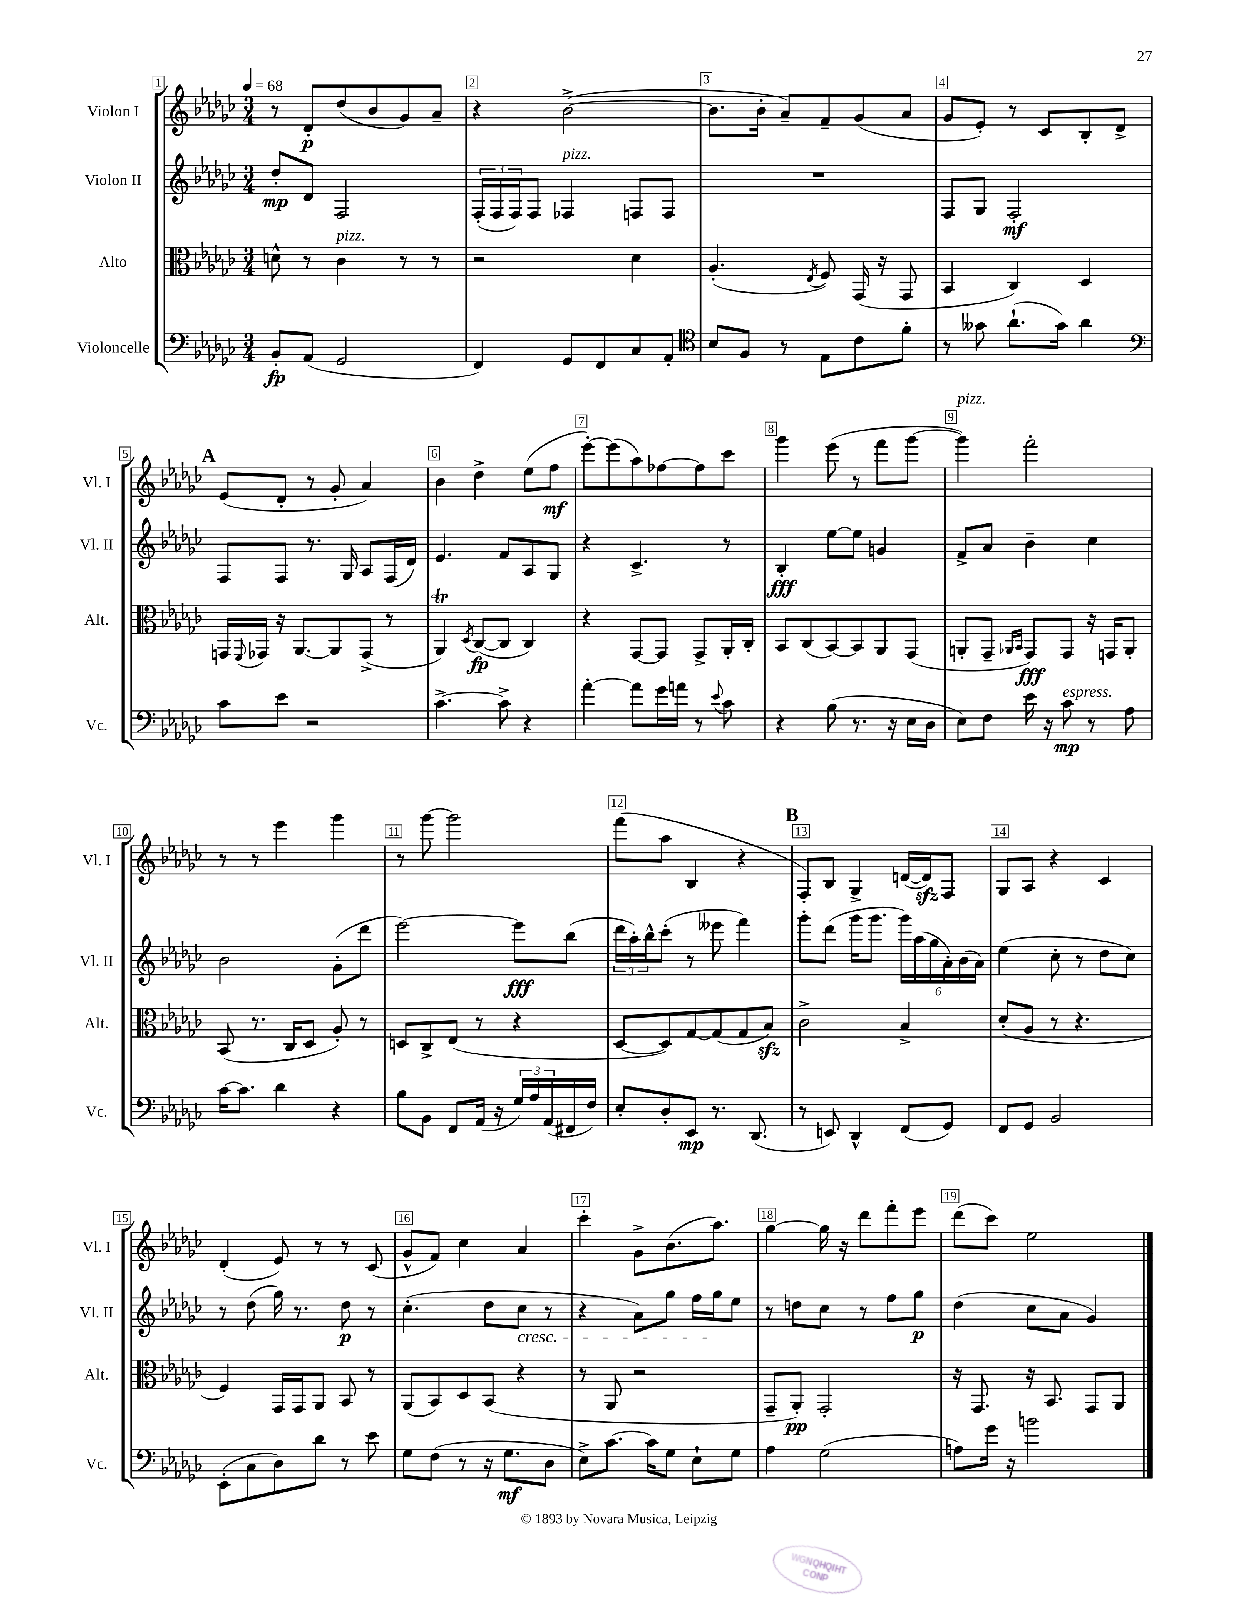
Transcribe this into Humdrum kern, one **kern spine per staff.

**kern	**kern	**kern	**kern
*staff4	*staff3	*staff2	*staff1
*clefF4	*clefC3	*clefG2	*clefG2
*k[b-e-a-d-g-c-]	*k[b-e-a-d-g-c-]	*k[b-e-a-d-g-c-]	*k[b-e-a-d-g-c-]
*M3/4	*M3/4	*M3/4	*M3/4
*MM68	*MM68	*MM68	*MM68
8BB-'/L	8d^^\	8dd-'/L	8r
(8AA-/J	8r	8d-/J	8d-'/L
2GG-/	4c-\	2F/	(8dd-/
.	.	.	8b-/
.	8r	.	8g-/)
.	8r	.	8a-~/J
=	=	=	=
4FF/)	2r	(24F'/LL	4r
.	.	24F/	.
.	.	24F/J)	.
.	.	8F/J	.
8GG-/L	.	4F-/	([2b-^\
8FF/	.	.	.
8C-/	4d-\	8F/L	.
8AA-'/J	.	8F/J	.
=	=	=	=
*clefC4	*	*	*
8B-/L	(4.A-'/	2.r	8.b-\]L
8F/J	.	.	.
.	.	.	16b-'\Jk
8r	.	.	8a-~/L)
.	8qE-/	.	.
8E-\L	8F/)	.	8f~/
8c-\	(16GG-/	.	(8g-/
.	16r	.	.
8f'\J	8GG-/	.	8a-/J
=	=	=	=
8r	4BB-/	8F/L	8g-/L
8g--\	.	8G-/J	8e-'/J)
(8.a-`\L	4C-/)	2F'/	8r
.	.	.	8c-/L
16g--\Jk)	.	.	.
4a-\	4D-/	.	8B-'/
.	.	.	8d-^/J
=	=	=	=
*clefF4	*	*	*
8c-\L	16GG/LL	8F/L	(8e-/L
.	8qqFF/	.	.
.	16GG-/JJ	.	.
8e-\J	16r	8F/J	8d-'/J
.	[8.AA-/L	.	.
2r	.	8.r	8r
.	8AA-/]	.	8g-'/
.	.	16G-/	.
.	(8GG-^/J	8A-/L	4a-/)
.	8r	(16F/L	.
.	.	16d-/JJ)	.
=	=	=	=
[4.c-^\	4AA-/)	4.e-/	4b-\
.	8qD-/	.	.
.	([8C-/L	.	4dd-^\
8c-^\]	8C-/]J	8f/L	.
4r	4C-/)	8A-/	(8ee-\L
.	.	8G-/J	8ff\J
=	=	=	=
[4a-'\	4r	4r	[8eee-'\L)
.	.	.	(8eee-\]
8a-\]L	[8GG-/L	4.c-^/	8aa-\)
16g-\L	8GG-/]J	.	[8ff-\
16a\JJ	.	.	.
8r	8GG-^/L	.	8ff-\]
8qqe-/	.	.	.
8c-\	16AA-'/L	8r	8ccc-\J
.	16C-'/JJ	.	.
=	=	=	=
4r	8BB-/L	4B-'/	4ggg-\
.	(8C-/	.	.
(8B-\	[8BB-/)	[8ee-\L	(8eee-\
8.r	8BB-/]	8ee-\]J	8r
.	8AA-/	4g/	8fff\L
16r	.	.	.
16E-\LL	(8GG-/J	.	[8ggg-\J
16D-\JJ	.	.	.
=	=	=	=
8E-\L)	8AA'/L	8f^/L	4ggg-\])
8F\J	8GG-~/J	8a-/J	.
.	16qqAA-/LL	.	.
.	16qqBB-/JJ	.	.
16e-\	8GG-/L)	4b-~\	2fff'\
16r	.	.	.
8c-\	8GG-/J	.	.
8r	16r	4cc-\	.
.	16GG/LK	.	.
8A-\	8AA-'/J	.	.
=	=	=	=
[16c-\LK	(8BB-/	2b-\	8r
8.c-\]J	.	.	.
.	8.r	.	8r
4d-\	.	.	4eee-\
.	16C-/LK	.	.
.	8D-/J	.	.
4r	8A-'/)	(8g-'\L	4ggg-\
.	8r	8ddd-\J	.
=	=	=	=
8B-\L	8D/L	[2eee-\)	8r
8BB-\J	8C-^/	.	[8ggg-\
8FF/L	(8E-/J	.	2ggg-\]
(16AA-/Jk	8r	.	.
16r	.	.	.
24G-/LL)	4r	8eee-\]L	.
24A-/	.	.	.
(24AA-/	.	.	.
16FF#/	.	(8bb-\J	.
16F/JJ)	.	.	.
=	=	=	=
8E-'/L	[8D-/L	24ddd-\LL	(8fff\L
.	.	24aa-'\)	.
.	.	24bb-^^\J	.
8D-'/	8D-/])	(8ccc-'\J	8aa-\J
8EE-/J	[8G-/	8r	4B-/
8.r	(8G-/]	8eee--\	.
.	8G-/	4fff\)	4r
(8.DD-/	.	.	.
.	8B-/J)	.	.
=	=	=	=
8r	2c-^\	8ggg-'\L	8F'/L)
8EE/)	.	(8ddd-\J	8B-/J
4DD-^^/	.	16ggg-\LK	4G-^/
.	.	8.ggg-\J	.
(8FF/L	4B-^/	24ggg-\LL)	([16d/LL
.	.	(24aa-\	.
.	.	.	16d/]J)
.	.	24gg-\	.
8GG-/J)	.	24a-'\)	8F/J
.	.	(24b-\	.
.	.	24a-\JJ)	.
=	=	=	=
8FF/L	(8d-'/L	(4ee-\	8G-/L
8GG-/J	8A-/J	.	8A-/J
2BB-/	8r	8cc-'\	4r
.	4.r	8r	.
.	.	8dd-\L	4c-/
.	.	8cc-\J)	.
=	=	=	=
(8EE-'\L	4F/)	8r	(4d-'/
8C-\	.	(8dd-\	.
8D-\)	16GG-/LL	16gg-\)	8e-/)
.	16GG-/J	8.r	.
8d-\J	8AA-/J	.	8r
8r	8BB-/	8dd-\	8r
8e-\	8r	8r	(8c-/
=	=	=	=
8G-\L	(8AA-/L	(4.cc-'\	8g-^^/L
(8F\J	8BB-/)	.	8f/J)
8r	8D-/	.	4cc-\
16r	(8BB-/J	8dd-\L	.
8.G-\L	.	.	.
.	4r	8cc-\J	4a-/
8D-\J	.	8r	.
=	=	=	=
8E-^\L)	8r	4r	4ccc-'\
[8.c-\J	8AA-/	.	.
.	2r	8a-\L)	8g-^\L
16c-\]LK	.	.	.
8G-\J	.	8gg-\J	(8.b-\
8E-`\L	.	16ff\LL	.
.	.	16gg-\J	8.aa-\J)
8G-\J	.	8ee-\J	.
=	=	=	=
4A-\	8GG-~/L	8r	[4gg-\
.	8AA-'/J)	8dd\L	.
(2G-\	2GG-'/	8cc-\J	16gg-\]
.	.	.	16r
.	.	8r	8ddd-\L
.	.	8ff\L	8fff'\
.	.	8gg-\J	8eee-\J
=	=	=	=
8A\L)	16r	(4dd-\	(8ddd-\L
.	8.GG-/	.	.
16g-\Jk	.	.	8ccc-\J)
16r	.	.	.
2b\	16r	8cc-\L	2ee-\
.	8.BB-/	.	.
.	.	8a-\J	.
.	8GG-/L	4g-/)	.
.	8AA-/J	.	.
==	==	==	==
*-	*-	*-	*-
